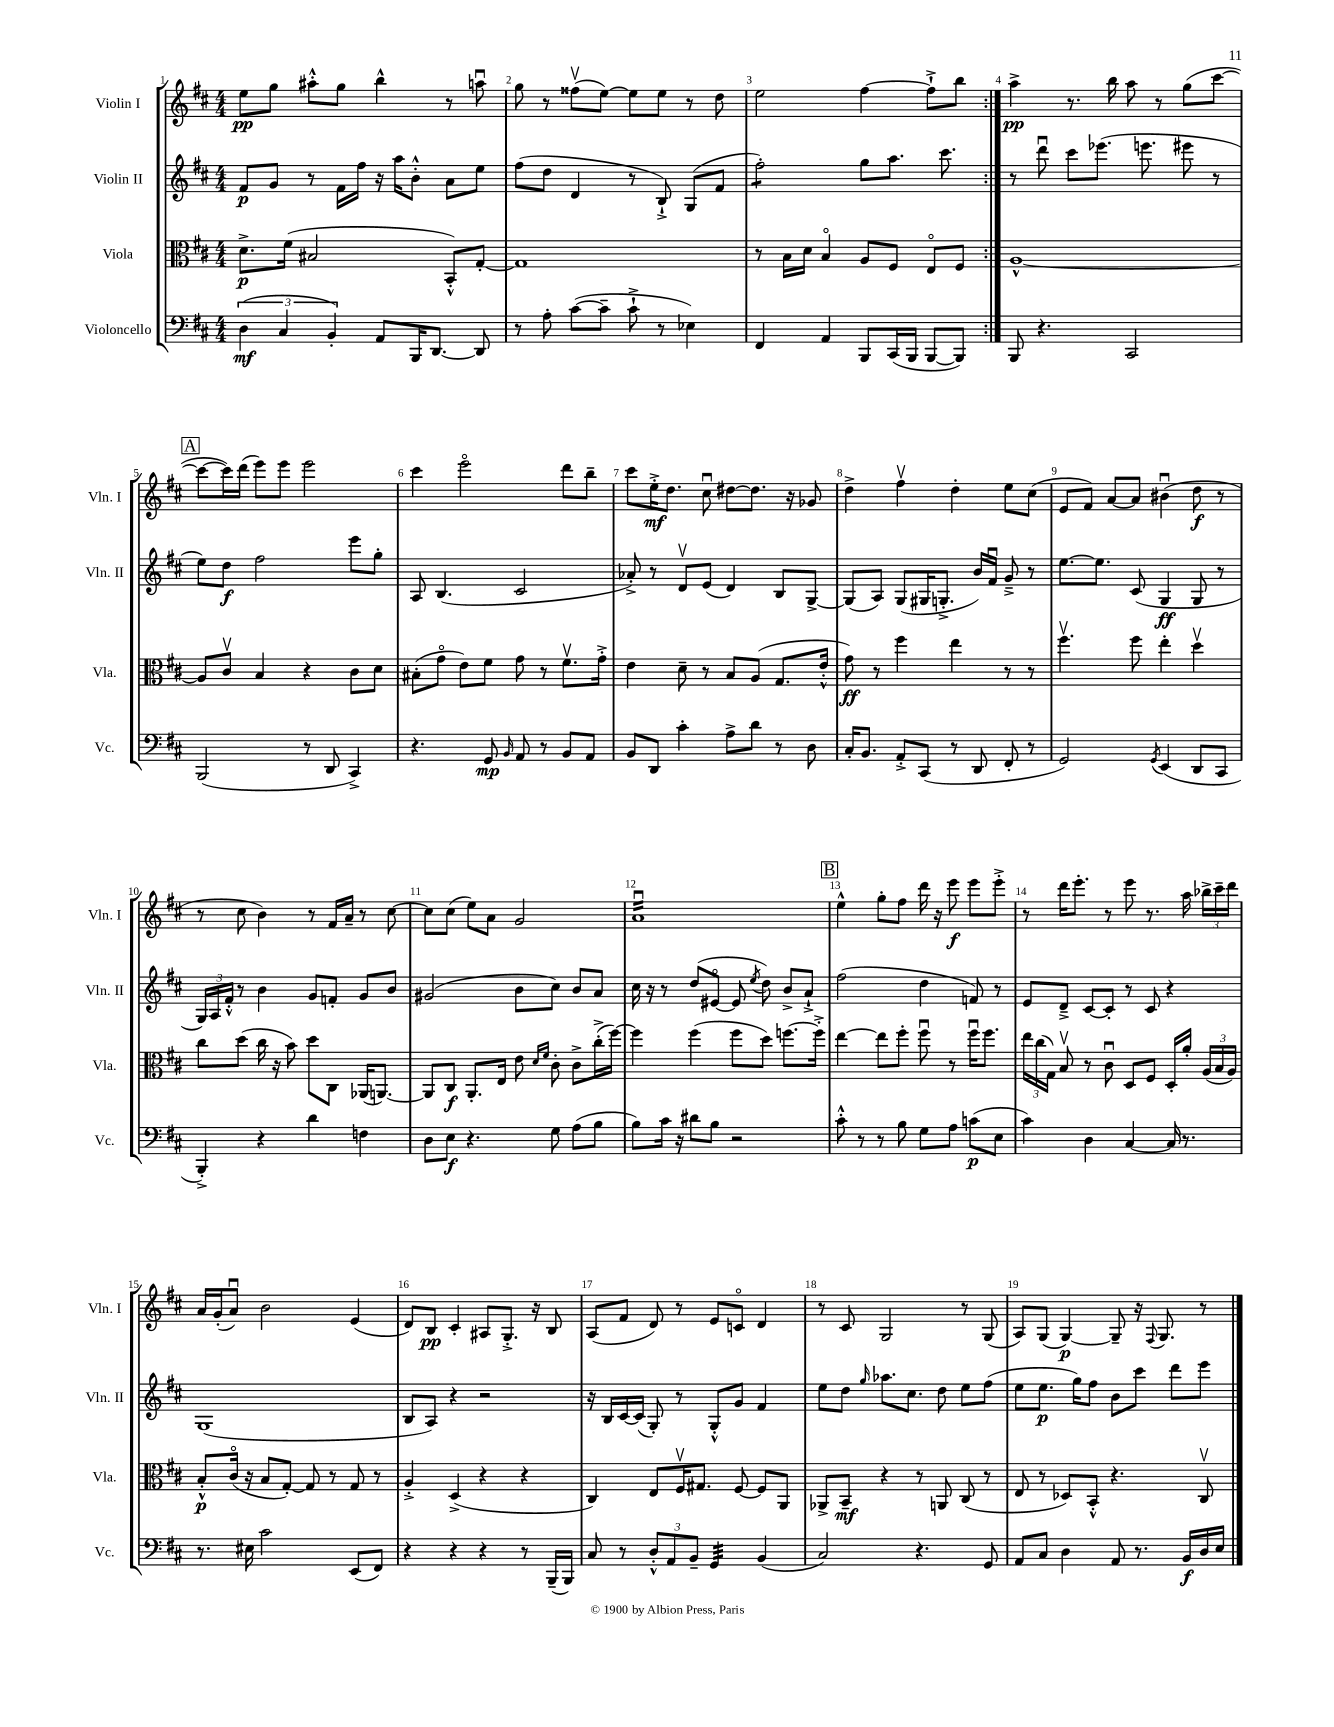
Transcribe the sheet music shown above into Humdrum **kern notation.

**kern	**kern	**kern	**kern
*staff4	*staff3	*staff2	*staff1
*clefF4	*clefC3	*clefG2	*clefG2
*k[f#c#]	*k[f#c#]	*k[f#c#]	*k[f#c#]
*M4/4	*M4/4	*M4/4	*M4/4
(6D	8.d^	8f#	8ee
.	.	8g	8gg
6C#	.	.	.
.	(16f#	.	.
.	2B#	8r	8aa#'^^
6BB')	.	.	.
.	.	16f#	8gg
.	.	16ff#	.
8AA	.	16r	4bb^^
.	.	16aa	.
16BBB	.	8b'^^	.
[8.DD	.	.	.
.	8BB'^^)	8a	8r
8DD]	[8G'	8ee	8aau
=	=	=	=
8r	1G]	(8ff#	8gg
8A'	.	8dd	8r
([8c#	.	4d	(8ff##v
8c#~]	.	.	[8ee)
8c#`^	.	8r	8ee]
8r	.	8B`^)	8ee
4E-)	.	(8G	8r
.	.	8f#	8dd
=	=	=	=
4FF#	8r	2ff#')	2ee
.	16B	.	.
.	16d	.	.
4AA	4Bo	.	.
8BBB	8A	8gg	[4ff#
(16CC#	8F#	8.aa	.
16BBB	.	.	.
[8BBB	8Eo	.	8ff#`^]
.	.	8.ccc#	.
8BBB])	8F#	.	8bb
=:|!	=:|!	=:|!	=:|!
8BBB	[1A^^	8r	4aa^
4.r	.	8dddu	.
.	.	8ccc#	8.r
.	.	(8.eee-	.
.	.	.	16bb
2CC#	.	.	8aa
.	.	8.eee	.
.	.	.	8r
.	.	8eee#	(8gg
.	.	8r	[8ccc#
=	=	=	=
(2BBB	8A]	8ee)	8ccc#_
.	8c#v	8dd	16ccc#])
.	.	.	(16ddd
.	4B	2ff#	8eee)
.	.	.	8eee
8r	4r	.	2eee
8DD	.	.	.
4CC#^)	8c#	8eee	.
.	8d	8gg'	.
=	=	=	=
4.r	(8B#'	8A	4ccc#
.	8go	(4.B	.
.	8e)	.	2eeeo
8GG	8f#	.	.
16qqBB	.	.	.
8AA	8g	2c#	.
8r	8r	.	.
8BB	8.f#v	.	8ddd
8AA	.	.	8bb~
.	16g'^	.	.
=	=	=	=
8BB	4e	8a-'^)	8ccc#
8DD	.	8r	16ee'^
.	.	.	8.dd
4c#'	8d~	8dv	.
.	8r	(8e	8cc#u
8A^	8B	4d)	[8dd#
8d	(8A	.	8.dd#]
8r	8.G	8B	.
.	.	.	16r
8D	.	[8G^	8g-
.	16e'^^	.	.
=	=	=	=
16C#'	8g)	(8G]	4dd^
8.BB	.	.	.
.	8r	8A)	.
8AA'^	4ff#	(8G	4ff#v
(8CC#	.	16G#	.
.	.	8.G'^	.
8r	4ee	.	4dd'
8DD	.	16b)	.
.	.	16f#u	.
8FF#'	8r	8g~^	8ee
8r	8r	8r	(8cc#
=	=	=	=
2GG)	4.ff#v	[8.ee	8e
.	.	.	8f#)
.	.	8.ee]	.
.	.	.	[8a
.	8ff#	(8c#	8a]
8qGG	.	.	.
(4EE	4ee'	4G	(4b#u
8DD	4ddv	8G	8dd
8CC#	.	8r	8r
=	=	=	=
4BBB'^)	8cc#	24G)	8r
.	.	24A	.
.	.	24f#'^^	.
.	(8dd	8r	8cc#
4r	16cc#	4b	4b)
.	16r	.	.
.	8b)	.	.
4d	8dd	8g	8r
.	8C#	8f'	16f#
.	.	.	16a~
4F	(16AA-	8g	8r
.	[8.AA)	.	.
.	.	8b	[8cc#
=	=	=	=
8D	8AA]	(2g#	8cc#]
8E	8C#	.	(8cc#
4.r	8.AA'	.	8ee)
.	.	.	8a
.	16E	.	.
.	8e	8b	2g
.	16qqd	.	.
.	16qqf#	.	.
8G	8c#'	8cc#)	.
(8A	8c#^	8b	.
8B	(16cc#'^	8a	.
.	[16ff#)	.	.
=	=	=	=
8B)	4ff#]	16cc#	1au
.	.	16r	.
16c#	.	8r	.
16r	.	.	.
8d#	(4ff#	(8dd	.
8B	.	[8e#o	.
2r	8ff#	8e#]	.
.	.	8qee	.
.	8dd)	8dd)	.
.	[8.ff	8b^	.
.	.	8a`^	.
.	16ff'^]	.	.
=	=	=	=
8c#'^^	[4ee	(2ff#	4ee^^
8r	.	.	.
8r	8ee]	.	8gg'
8B	8ff#'	.	8ff#
8G	8ff#u	4dd	16ddd
.	.	.	16r
8A	8r	.	8eee
(8c	16ff#u	8f)	8eee
.	8.ff#	.	.
8E	.	8r	8eee'^
=	=	=	=
4c#)	24ee	8e	8r
.	(24cc#	.	.
.	24G)	.	.
.	8Bv	8d~^	16ddd
.	.	.	8.eee'
4D	8r	[8c#	.
.	8c#u	8c#']	8r
[4C#	8D	8r	8eee
.	8F#	8c#	8.r
16C#]	16D'	4r	.
8.r	16a'	.	16aa
.	(24A	.	24bb-^
.	24B	.	24ccc#~
.	24A)	.	24ddd
=	=	=	=
8.r	8B'^^	(1G	16a
.	.	.	(16g'
.	(16c#o	.	8au)
16E#	16r	.	.
2c#	8B	.	2b
.	[8G')	.	.
.	8G]	.	.
.	8r	.	.
(8EE	8G	.	(4e
8FF#)	8r	.	.
=	=	=	=
4r	4A'^	8B	8d)
.	.	8A)	8B
4r	(4D^	4r	4c#'
4r	4r	2r	8A#
.	.	.	8.G'^
8r	4r	.	.
.	.	.	16r
(16BBB~	.	.	8B
16BBB)	.	.	.
=	=	=	=
8C#	4C#)	16r	(8A
.	.	16B	.
8r	.	[16c#	8f#
.	.	(16c#]	.
12D'^^	8E	8G')	8d)
12AA	.	.	.
.	16F#v	8r	8r
12BB~	.	.	.
.	8.G#	.	.
4GG	.	8G'^^	8e
.	[8F#	8g	8co
(4BB	8F#]	4f#	4d
.	8AA	.	.
=	=	=	=
2C#)	8AA-^	8ee	8r
.	8BB~	8dd	8c#
.	.	16qqgg	.
.	4r	8.aa-	2G
.	.	8.cc#	.
4.r	8r	.	.
.	8AA	8dd	.
.	(8C#	8ee	8r
8GG	8r	(8ff#	(8G
=	=	=	=
8AA	8E	8ee	8A)
8C#	8r	8.ee	(8G
4D	8D-)	.	[4G)
.	.	16gg)	.
.	8BB'^^	8ff#	.
8AA	4.r	8b	8G~]
8.r	.	8ccc#	16r
.	.	.	8qqF#
.	.	.	8.G
.	.	8ddd	.
16BB	.	.	.
16D	8C#v	8eee	8r
16E	.	.	.
==	==	==	==
*-	*-	*-	*-
